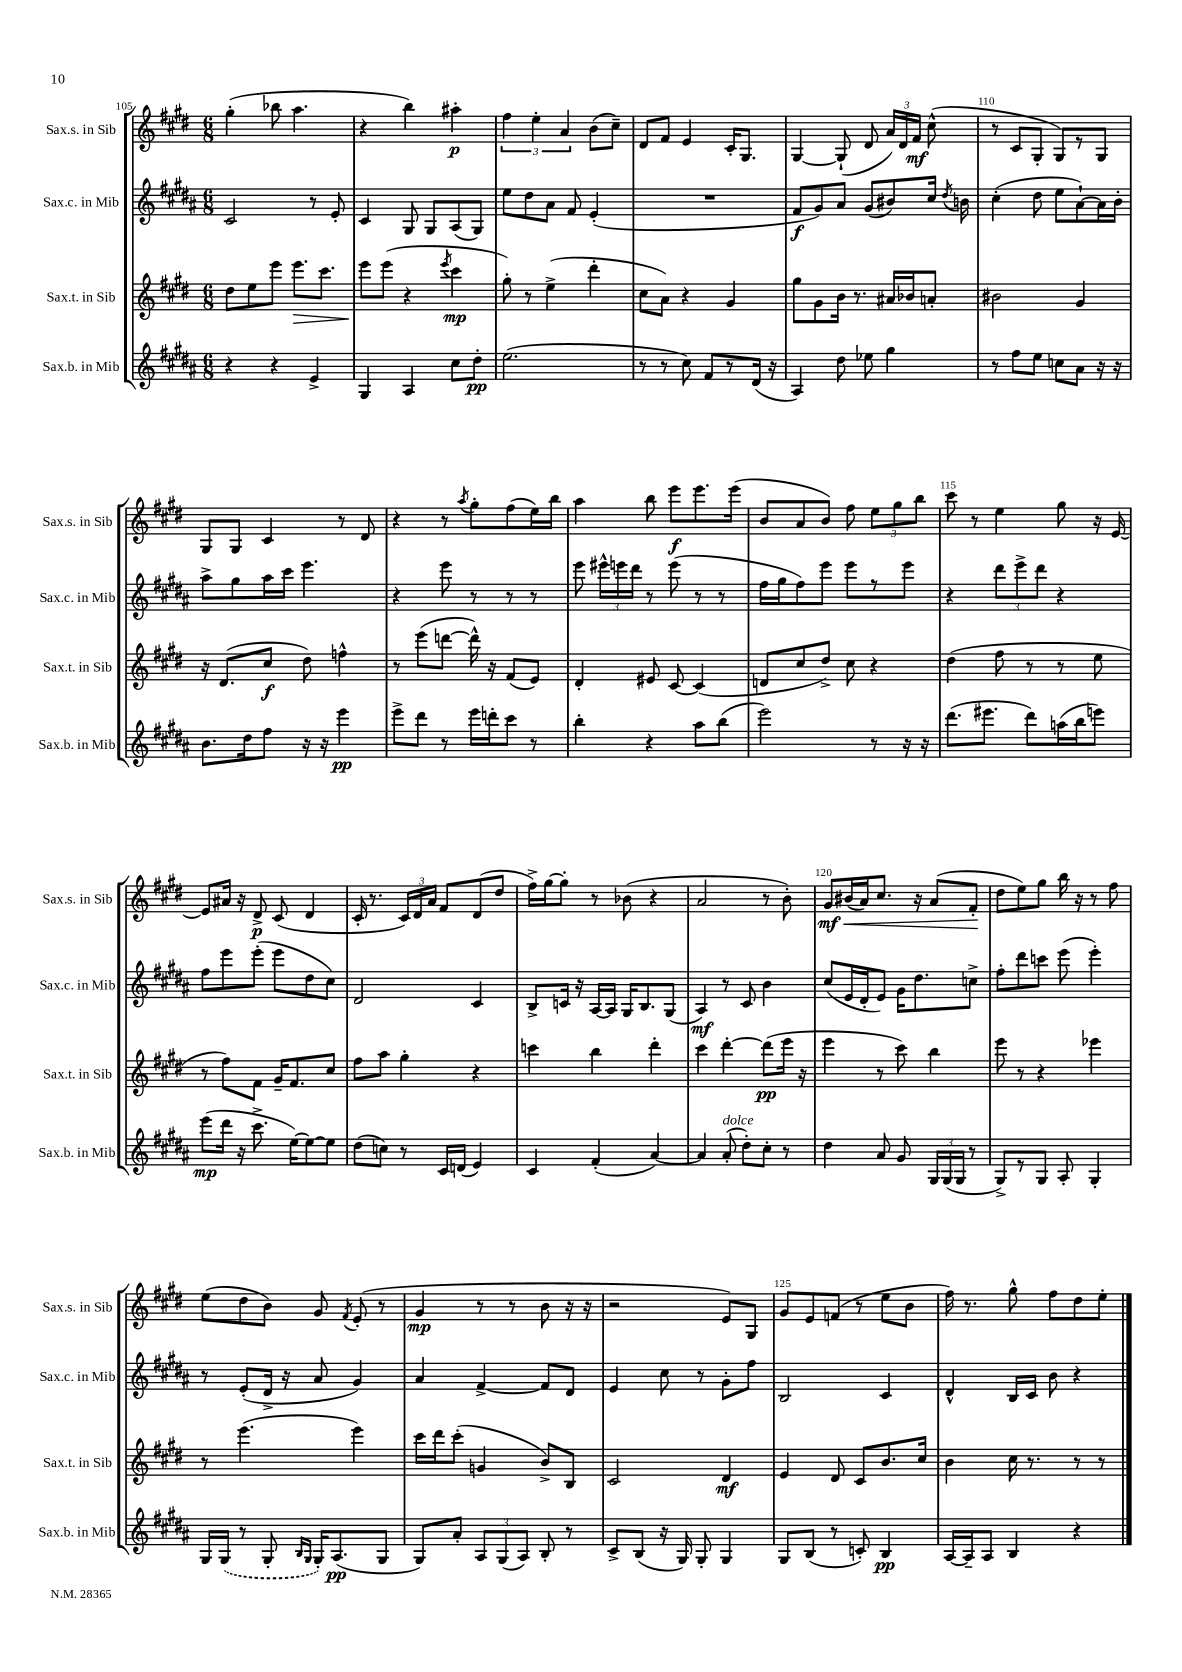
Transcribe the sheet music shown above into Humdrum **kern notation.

**kern	**kern	**kern	**kern
*staff4	*staff3	*staff2	*staff1
*clefG2	*clefG2	*clefG2	*clefG2
*k[f#c#g#d#a#]	*k[f#c#g#d#]	*k[f#c#g#d#a#]	*k[f#c#g#d#]
*M6/8	*M6/8	*M6/8	*M6/8
4r	8dd#	2c#	(4gg#'
.	8ee	.	.
4r	8eee	.	8bb-
.	8.eee	.	4.aa
4e^	.	8r	.
.	8.ccc#	.	.
.	.	8e'	.
=	=	=	=
4G#	8eee	4c#	4r
.	(8eee	.	.
4A#	4r	8G#	4bb)
.	.	8G#	.
.	8qeee	.	.
8cc#	4ccc#	(8A#	4aa#'
8dd#'	.	8G#)	.
=	=	=	=
(2.ee	8gg#')	8ee	6ff#
.	8r	8dd#	.
.	.	.	6ee'
.	(4ee^	8a#	.
.	.	.	6a
.	.	8f#	.
.	4ddd#'	(4e'	(8b
.	.	.	8cc#~)
=	=	=	=
8r	8cc#	2.r	8d#
8r	8a)	.	8f#
8cc#)	4r	.	4e
8f#	.	.	.
8r	4g#	.	16c#'
.	.	.	8.G#
(16d#	.	.	.
16r	.	.	.
=	=	=	=
4A#)	8gg#	8f#	[4G#
.	8g#	8g#)	.
8dd#	16b	8a#	(8G#`]
.	8.r	.	.
8ee-	.	(8g#	8d#
4gg#	16a#	8b#)	24a)
.	.	.	24d#
.	16b-	.	.
.	.	.	24f#
.	8a'	16cc#	(8cc#^^
.	.	8qdd#	.
.	.	16b	.
=	=	=	=
8r	2b#	(4cc#'	8r
8ff#	.	.	8c#
8ee	.	8dd#	8G#'
8cc	.	8ee	8G#)
8a#	4g#	[8a#`)	8r
16r	.	16a#]	8G#
16r	.	16b'	.
=	=	=	=
8.b	16r	8aa#^	8G#
.	(8.d#	.	.
.	.	8gg#	8G#
16dd#	.	.	.
8ff#	8cc#	16aa#	4c#
.	.	16ccc#	.
16r	8dd#)	4.eee	.
16r	.	.	.
4eee	4ff^^	.	8r
.	.	.	8d#
=	=	=	=
8eee^	8r	4r	4r
8ddd#	(8eee	.	.
8r	[8ddd	8eee	8r
.	.	.	8qaa
16eee	16ddd^^])	8r	8gg#'
16ddd'	16r	.	.
8ccc#	(8f#	8r	(8ff#
8r	8e)	8r	16ee)
.	.	.	16bb
=	=	=	=
4bb'	4d#'	8eee	4aa
.	.	24eee#^^	.
.	.	24eee	.
.	.	24ddd#	.
4r	8e#	8r	8bb
.	[8c#	(8eee	8eee
8aa#	(4c#]	8r	8.eee
(8bb	.	8r	.
.	.	.	(16eee
=	=	=	=
2eee)	8d	16ff#	8b
.	.	16gg#	.
.	8cc#	8ff#)	8a
.	8dd#^)	8eee	8b)
.	8cc#	8eee	8ff#
8r	4r	8r	12ee
.	.	.	12gg#
16r	.	8eee	.
.	.	.	12bb
16r	.	.	.
=	=	=	=
(8.ddd#	(4dd#	4r	8ccc#
.	.	.	8r
8.eee#	.	.	.
.	8ff#	12ddd#	4ee
.	.	12eee^	.
8ddd#)	8r	.	.
.	.	12ddd#	.
(16aa	8r	4r	8gg#
16bb	.	.	.
8eee)	8ee	.	16r
.	.	.	[16e
=	=	=	=
(8eee	8r	8ff#	8e]
16ddd#	8ff#)	8eee	16a#
16r	.	.	16r
8.ccc#^	8f#	(8eee'	8d#^
.	16g#~	8eee	(8c#
[16ee)	8.f#	.	.
8ee_	.	8dd#	4d#
8ee]	8cc#	8cc#)	.
=	=	=	=
(8dd#	8ff#	2d#	16c#'
.	.	.	8.r
8cc)	8aa	.	.
8r	4gg#'	.	24c#)
.	.	.	24d#
.	.	.	24a
16c#	.	.	8f#
(16d	.	.	.
4e)	4r	4c#	(8d#
.	.	.	8dd#
=	=	=	=
4c#	4ccc	8B^	16ff#^)
.	.	.	[16gg#
.	.	16c	8gg#']
.	.	16r	.
(4f#'	4bb	[16A#	8r
.	.	16A#]	.
.	.	16G#	(8b-
.	.	8.B	.
[4a#)	4ddd#'	.	4r
.	.	(8G#	.
=	=	=	=
4a#]	4ccc#	4A#)	2a
(8a#'	[4ddd#'	8r	.
8dd#')	.	8c#	.
8cc#'	(8ddd#]	4b	8r
8r	16eee	.	8b')
.	16r	.	.
=	=	=	=
4dd#	4eee	(8cc#	8g#
.	.	16e	(16b#
.	.	16d#'	16a)
8a#	8r	8e)	8.cc#
8g#	8ccc#)	16g#	.
.	.	8.dd#	16r
24G#	4bb	.	(8a
(24G#	.	.	.
24G#	.	.	.
8r	.	8cc^	8f#'
=	=	=	=
8G#^)	8eee	8ff#'	8dd#
8r	8r	8ddd#	8ee)
8G#	4r	8ccc	8gg#
8A#'	.	(8eee	16bb
.	.	.	16r
4G#'	4eee-	4eee')	8r
.	.	.	8ff#
=	=	=	=
16G#	8r	8r	(8ee
(16G#	.	.	.
8r	(4.eee	(8e'	8dd#
8G#'	.	16d#^	8b)
.	.	16r	.
16qqB	.	.	.
16qqG#	.	.	.
16G#')	.	8a#	8g#
(8.A#	.	.	.
.	.	.	8qf#
.	4eee)	4g#)	(8e'
8G#	.	.	8r
=	=	=	=
8G#)	16ccc#	4a#	4g#
.	16ddd#	.	.
8a#'	(8ccc#'	.	.
12A#	4g	[4f#^	8r
(12G#	.	.	.
.	.	.	8r
12A#)	.	.	.
8B'	8b^)	8f#]	8b
8r	8B	8d#	16r
.	.	.	16r
=	=	=	=
8c#^	2c#	4e	2r
(8B	.	.	.
16r	.	8cc#	.
16G#)	.	.	.
8G#'	.	8r	.
4G#	4d#	8g#'	8e)
.	.	8ff#	8G#
=	=	=	=
8G#	4e	2B	8g#
(8B	.	.	8e
8r	8d#	.	(8f
8c')	8c#	.	8r
4B	8.b	4c#	8ee
.	.	.	8b
.	16cc#	.	.
=	=	=	=
[16A#	4b	4d#^^	16ff#)
16A#~]	.	.	8.r
8A#	.	.	.
4B	16cc#	16B	8gg#^^
.	8.r	16c#	.
.	.	8b	8ff#
4r	8r	4r	8dd#
.	8r	.	8ee'
==	==	==	==
*-	*-	*-	*-
